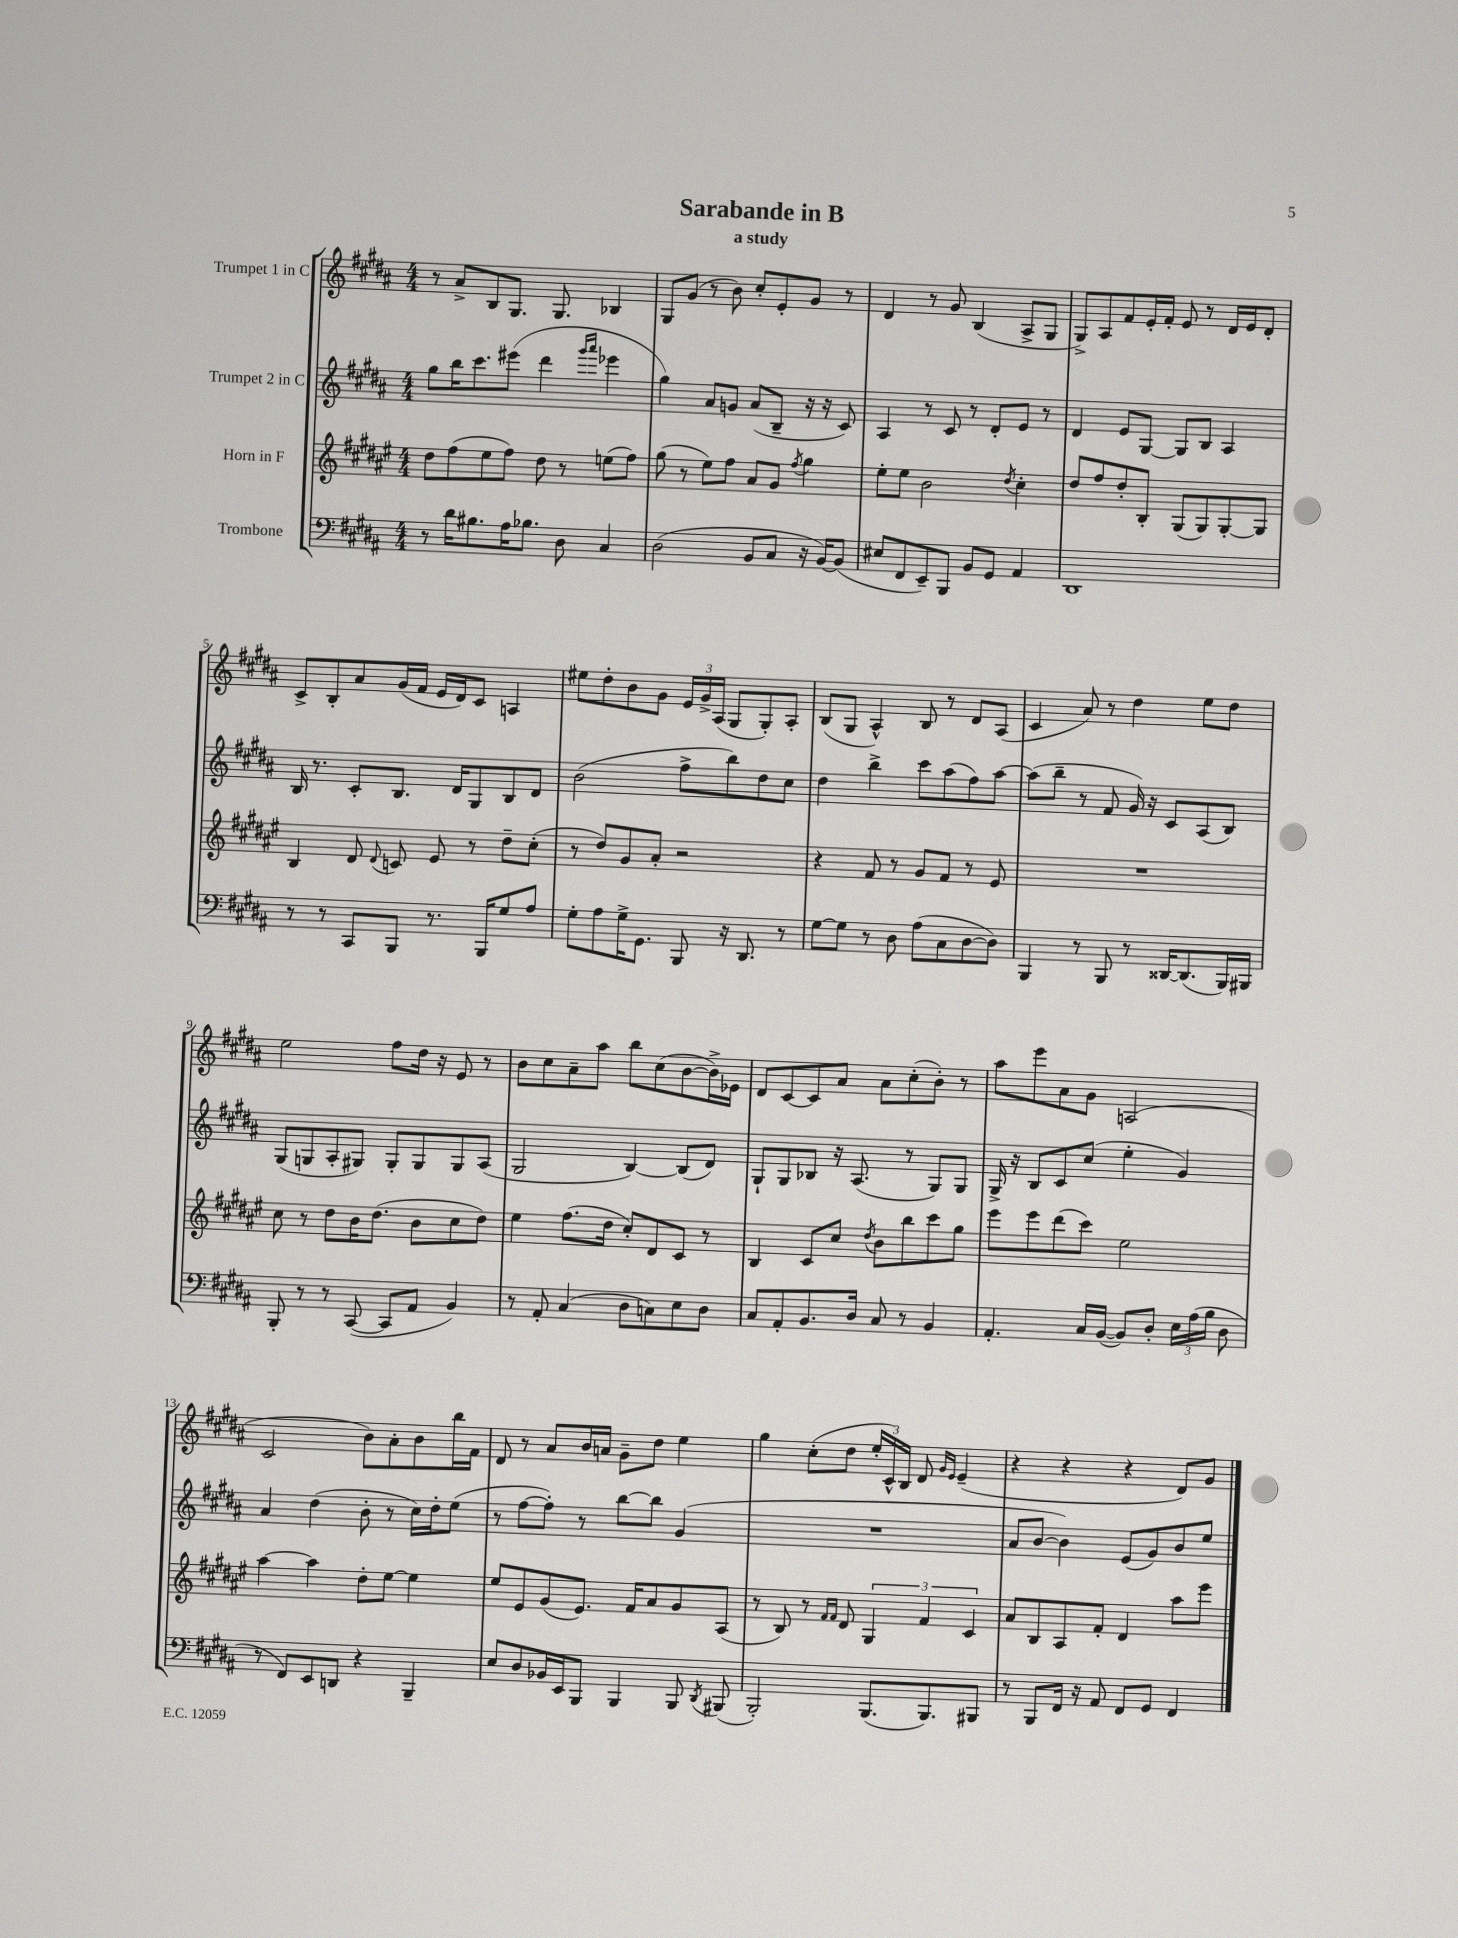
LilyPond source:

\header { title = "Sarabande in B" subtitle = "a study" }
<<
\new StaffGroup <<
\new Staff = "s0" \with { instrumentName = "Trumpet 1 in C" } {
    \clef treble \key b \major \numericTimeSignature \time 4/4
    \autoBeamOff r8 ais'8[-> b8 gis8.] gis8. bes4 |
    gis8[ gis'8]( r8 b'8) cis''8[-. e'8-. gis'8] r8 |
    dis'4 r8 gis'8 b4( ais8[-> gis8] |
    gis8[->) ais8 fis'8 e'16-. fis'16]-. e'8 r8 dis'16[ e'16 dis'8]-. |
    cis'8[-> b8-. ais'8 gis'16( fis'16] e'16[ dis'16) cis'8] a4 |
    eis''8[ dis''8-. b'8 gis'8] \tuplet 3/2 { e'16[ gis'16-> ais16]( } gis8[ gis8-.) ais8]-. |
    b8[( gis8] ais4-^) b8 r8 dis'8[ ais8]( |
    cis'4 ais'8) r8 dis''4 e''8[ dis''8] |
    e''2 fis''8[ dis''16] r16 e'8 r8 |
    b'8[ cis''8 ais'8-- ais''8] b''8[ cis''8( b'8~ b'16->) ees'16] |
    dis'8[ cis'8~ cis'8 ais'8] ais'8[ cis''8-.( b'8]-.) r8 |
    ais''8[ e'''8 ais'8 gis'8] a2( |
    cis'2 b'8[) ais'8-. b'8 b''16 fis'16] |
    dis'8 r8 ais'8[ b'16 a'16] gis'8[-- dis''8] e''4 |
    gis''4 cis''8[-.( dis''8] \tuplet 3/2 { e''16[-. cis'16-^) b16] } dis'8 \grace { gis'16[ e'16] } e'4--( |
    r4 r4 r4 dis'8[) gis'8] \bar "|." |
}
\new Staff = "s1" \with { instrumentName = "Trumpet 2 in C" } {
    \clef treble \key b \major \numericTimeSignature \time 4/4
    \autoBeamOff gis''8[ b''16 cis'''8. eis'''8]( dis'''4 \grace { gis'''16[ ais'''16] } ees'''4 |
    gis''4) ais'8[ g'8] ais'8[( b8]-- r16 r16 cis'8) |
    ais4 r8 cis'8 r8 dis'8[-. e'8] r8 |
    dis'4 e'8[ gis8]~ gis8[ b8] ais4 |
    b16 r8. cis'8[-. b8.] dis'16[ gis8 b8 dis'8] |
    b'2( fis''8[-> b''8) dis''8 cis''8] |
    dis''4 b''4-> cis'''8[ ais''8( fis''8) ais''8]~ |
    ais''8[( b''8]-- r8 fis'8 gis'16) r16 cis'8[ ais8( b8]) |
    gis8[( g8 ais8-. gis8]) gis8[-. gis8 gis8 ais8]( |
    gis2 b4~) b8[( dis'8]) |
    gis8[-! gis8 bes8] r16 ais8.( r8 gis8[) gis8] |
    gis16-> r16 b8[ cis'8 cis''8]( e''4-. gis'4) |
    ais'4 dis''4( b'8-. r8 cis''16[) dis''16-. e''8]( |
    r8 fis''8[~ fis''8]-.) r8 b''8[~ b''8] gis'4( |
    R1 |
    ais'8[ b'8]~ b'4) e'8[( gis'8) b'8 e''8] \bar "|." |
}
\new Staff = "s2" \with { instrumentName = "Horn in F" } {
    \clef treble \key fis \major \numericTimeSignature \time 4/4
    \autoBeamOff dis''8[ fis''8( eis''8 fis''8]) dis''8 r8 e''8[( fis''8]) |
    gis''8( r8 eis''8[) fis''8] ais'8[ gis'8] \acciaccatura { fis''8 } gis''4 |
    eis''8[-. eis''8] b'2 \acciaccatura { dis''8 } cis''4-. |
    dis''8[ fis''8 dis''8-. b8]-. gis8[( gis8) gis8~-. gis8] |
    b4 dis'8 \appoggiatura { dis'8 } c'8 eis'8 r8 dis''8[-- cis''8]-.( |
    r8 dis''8[) gis'8 ais'8]-. r2 |
    r4 fis'8 r8 gis'8[ fis'8] r8 eis'8 |
    R1 |
    cis''8 r8 dis''8[ b'16 dis''8.]( b'8[ cis''8 dis''8]) |
    eis''4 fis''8.[( dis''16] cis''8[-.) dis'8 cis'8] r8 |
    b4 cis'8[ cis''8] \acciaccatura { dis''8 } b'8[ b''8 cis'''8 gis''8] |
    eis'''8[ eis'''8 dis'''8( cis'''8]) eis''2 |
    ais''4~ ais''4 dis''8[-. eis''8]~ eis''4 |
    eis''8[ eis'8 gis'8( eis'8.]) fis'16[ ais'8 gis'8 ais8]( |
    r8 b8) r8 \grace { fis'16[ fis'16] } dis'8 \tuplet 3/2 { gis4 fis'4 cis'4 } |
    ais'8[ b8 ais8 fis'8]-. dis'4 ais''8[ eis'''8] \bar "|." |
}
\new Staff = "s3" \with { instrumentName = "Trombone" } {
    \clef bass \key b \major \numericTimeSignature \time 4/4
    \autoBeamOff r8 dis'16[ bis8. ais16 bes8.] dis8 cis4 |
    dis2( b,8[ cis8] r16 b,16[~) b,8]( |
    eis8[ fis,8 e,8--) b,,8] b,8[ gis,8] ais,4 |
    dis,1 |
    r8 r8 cis,8[ b,,8] r8. b,,16[ gis8 ais8] |
    gis8[-. ais8 gis16-> gis,8.] b,,8 r16 dis,8. r8 |
    gis8[~ gis8] r8 dis8 ais8[( cis8 dis8~ dis8]) |
    b,,4 r8 b,,8 r8 disis,16[~ disis,8.( b,,16) bis,,16] |
    b,,8-. r8 r8 cis,8~( cis,8[ ais,8] b,4) |
    r8 ais,8-. cis4( dis8[ c8) e8 dis8] |
    cis8[ ais,8-. b,8. dis16] cis8 r8 b,4 |
    ais,4.-. cis16[ b,16]~( b,8[) dis8]-. \tuplet 3/2 { e16[ ais16( b16] } dis8 |
    r8 fis,8[) e,8 d,8] r4 b,,4-- |
    e8[ dis8 bes,16 e,16 b,,8] b,,4 b,,8 \acciaccatura { dis,8 } bis,,8( |
    b,,2-.) b,,8.[( b,,8.) bis,,8] |
    r8 b,,8[ fis,16] r16 ais,8 fis,8[ gis,8] fis,4 \bar "|." |
}
>>
>>
